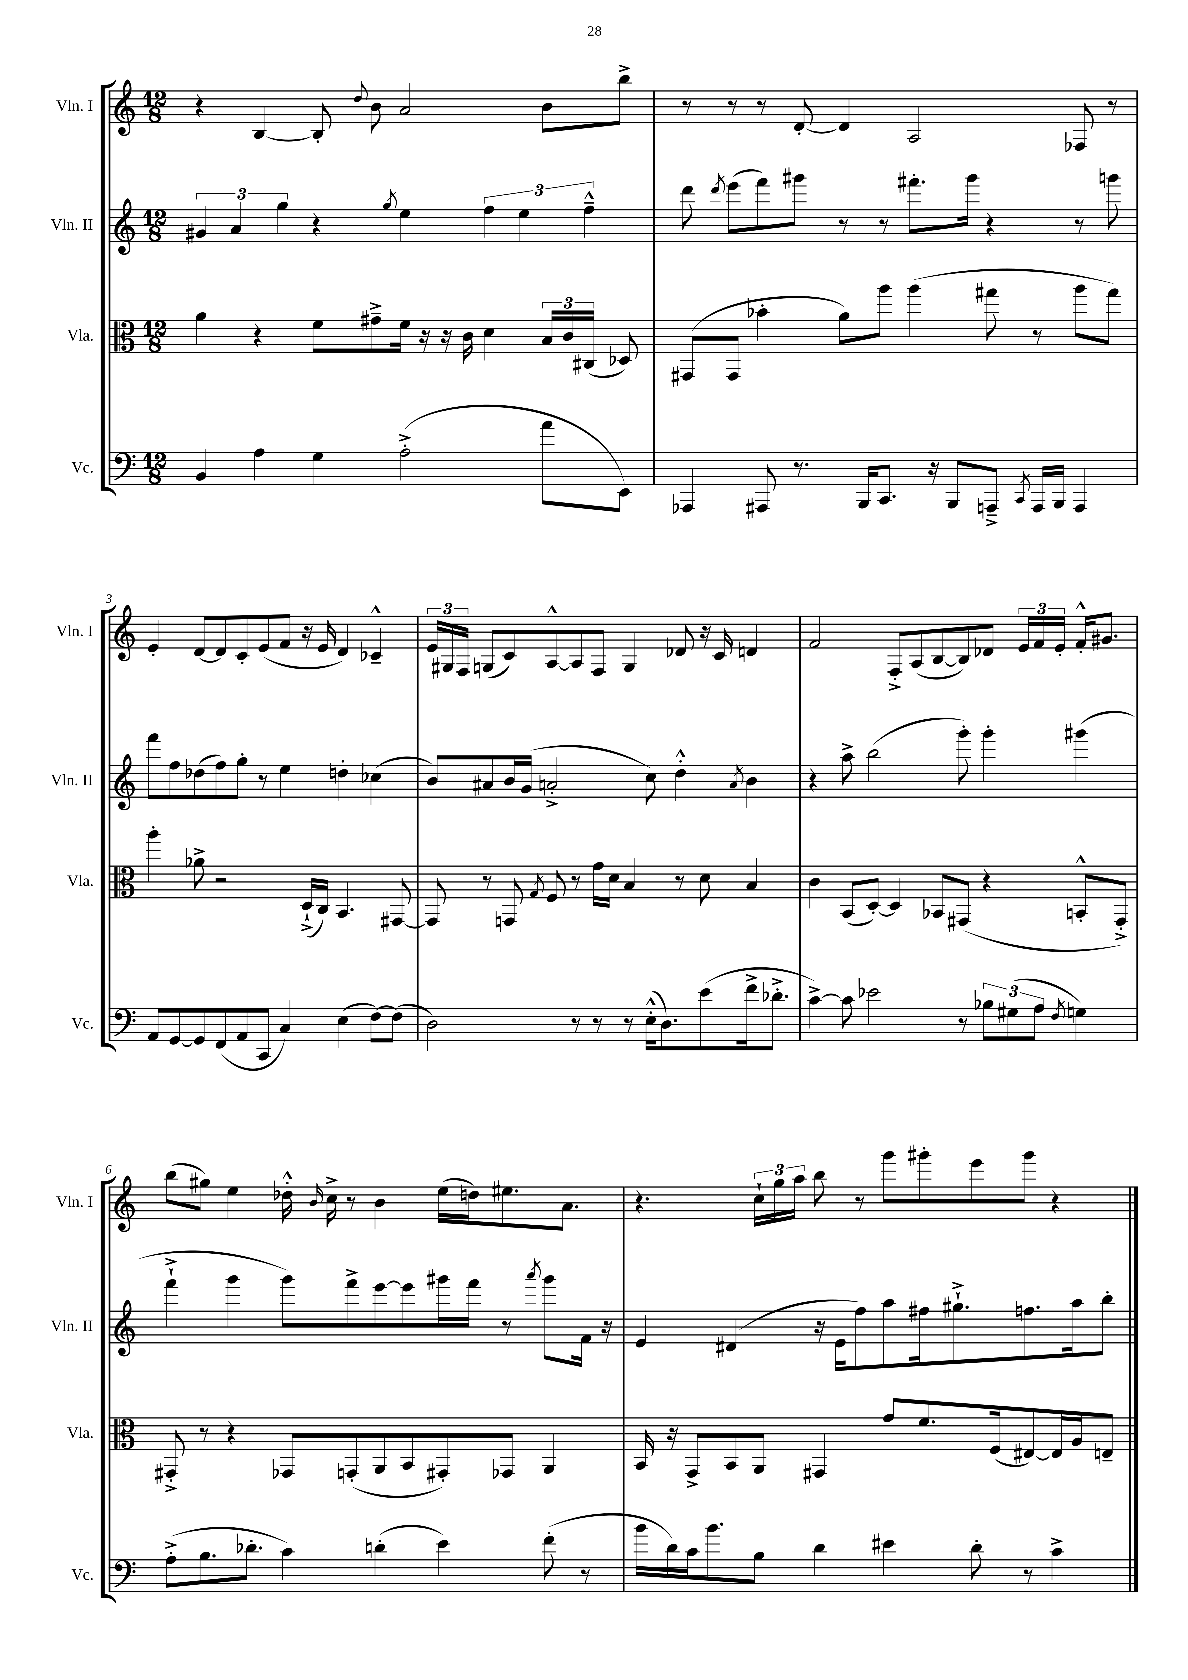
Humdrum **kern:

**kern	**kern	**kern	**kern
*staff4	*staff3	*staff2	*staff1
*clefF4	*clefC3	*clefG2	*clefG2
*k[]	*k[]	*k[]	*k[]
*M12/8	*M12/8	*M12/8	*M12/8
4BB	4a	6g#	4r
.	.	6a	.
4A	4r	.	[4B
.	.	6gg	.
4G	8f	4r	8B']
.	.	.	8qqdd
.	8g#~^	.	8b
.	.	8qgg	.
(2A'^	16f	4ee	2a
.	16r	.	.
.	16r	.	.
.	16c	.	.
.	4d	6ff	.
.	.	6ee	.
8a	24B	.	8b
.	24c	.	.
.	(24C#	6ff~^^	.
8EE)	8D-)	.	8bb^
=	=	=	=
4AAA-	(8GG#	8ddd	8r
.	.	8qddd	.
.	8GG#	(8eee	8r
8AAA#	4b-'	8fff)	8r
8.r	.	8ggg#	[8d'
.	8a)	8r	4d]
16BBB	.	.	.
8.CC	8aa	8r	.
.	(4aa	8.fff#'	2A
16r	.	.	.
8BBB	.	.	.
.	.	16ggg#	.
8AAA~^	8gg#	4r	.
8qCC	.	.	.
16AAA	8r	.	.
16BBB	.	.	.
4AAA	8aa	8r	8F-
.	8gg#)	8ggg	8r
=	=	=	=
8AA	4aa'	8fff	4e'
[8GG	.	8ff	.
8GG]	8a-^	(8dd-	[8d
(8FF	2r	8ff)	8d]
8AA	.	8gg'	8c'
8CC	.	8r	(8e
4C)	.	4ee	8f
.	(16D`^	.	16r
.	16C)	.	16e
(4E	4.BB	4dd'	4d)
[8F)	.	(4cc-	4c-~^^
(8F]	[8GG#	.	.
=	=	=	=
2D)	8GG#]	8b)	24e
.	.	.	24G#
.	.	.	24F
.	8r	8a#	(8G
.	8GG	16b	8c)
.	.	(16g	.
.	8qG	.	.
.	8F	2a'^	[8A^^
8r	8r	.	8A]
8r	16g	.	8F
.	16d	.	.
8r	4B	.	4G
(16E'^^	.	8cc)	.
8.D)	.	.	.
.	8r	4dd'^^	8d-
(8e	8d	.	16r
.	.	.	16c
.	.	8qa	.
16f^	4B	4b	4d
8.d-'^	.	.	.
=	=	=	=
[4c^)	4c	4r	2f
8c]	(8BB	8aa^	.
2e-	[8D')	(2bb	.
.	4D]	.	8F'^
.	.	.	(8A
.	8BB-	.	[8B
8r	(8GG#	8ggg')	8B])
12B-	4r	4ggg'	8d-
(12G#	.	.	.
.	.	.	24e
12A	.	.	24f
.	.	.	24e'
8qF	.	.	.
4G)	8BB'^^	(4ggg#	16f'^^
.	.	.	8.g#
.	8GG#'^)	.	.
=	=	=	=
(8A'^	8GG#'^	4fff`^	(8bb
8.B	8r	.	8gg#)
.	4r	4ggg	4ee
8.d-'	.	.	.
4c)	8GG-	8ggg)	16dd-'^^
.	.	.	16qqb
.	.	.	16cc^
.	(8GG'	8fff^	8r
(4d'	8AA	[8eee	4b
.	8BB	8eee]	.
4e)	8GG#')	16ggg#	(16ee
.	.	16fff	16dd)
.	8GG-	8r	8.ee#
.	.	8qaaa	.
(8f'	4AA	8ggg#	.
.	.	.	8.a
8r	.	16f	.
.	.	16r	.
=	=	=	=
16b	16BB	4e	4.r
16d)	16r	.	.
16c	8GG^	.	.
8.b	.	.	.
.	8BB	(4d#	.
8B	8AA	.	24cc`
.	.	.	24gg
.	.	.	24aa
4d	4GG#	16r	8bb
.	.	16e	.
.	.	8ff)	8r
4e#	8g	8aa	8ggg
.	8.f	16ff#	8ggg#'
.	.	8.gg#`^	.
8d'	.	.	8eee
.	(16F	.	.
8r	[8E#)	8.ff	8ggg#
4c^	16E#]	.	4r
.	16A	16aa	.
.	8E~	8bb'	.
==	==	==	==
*-	*-	*-	*-
